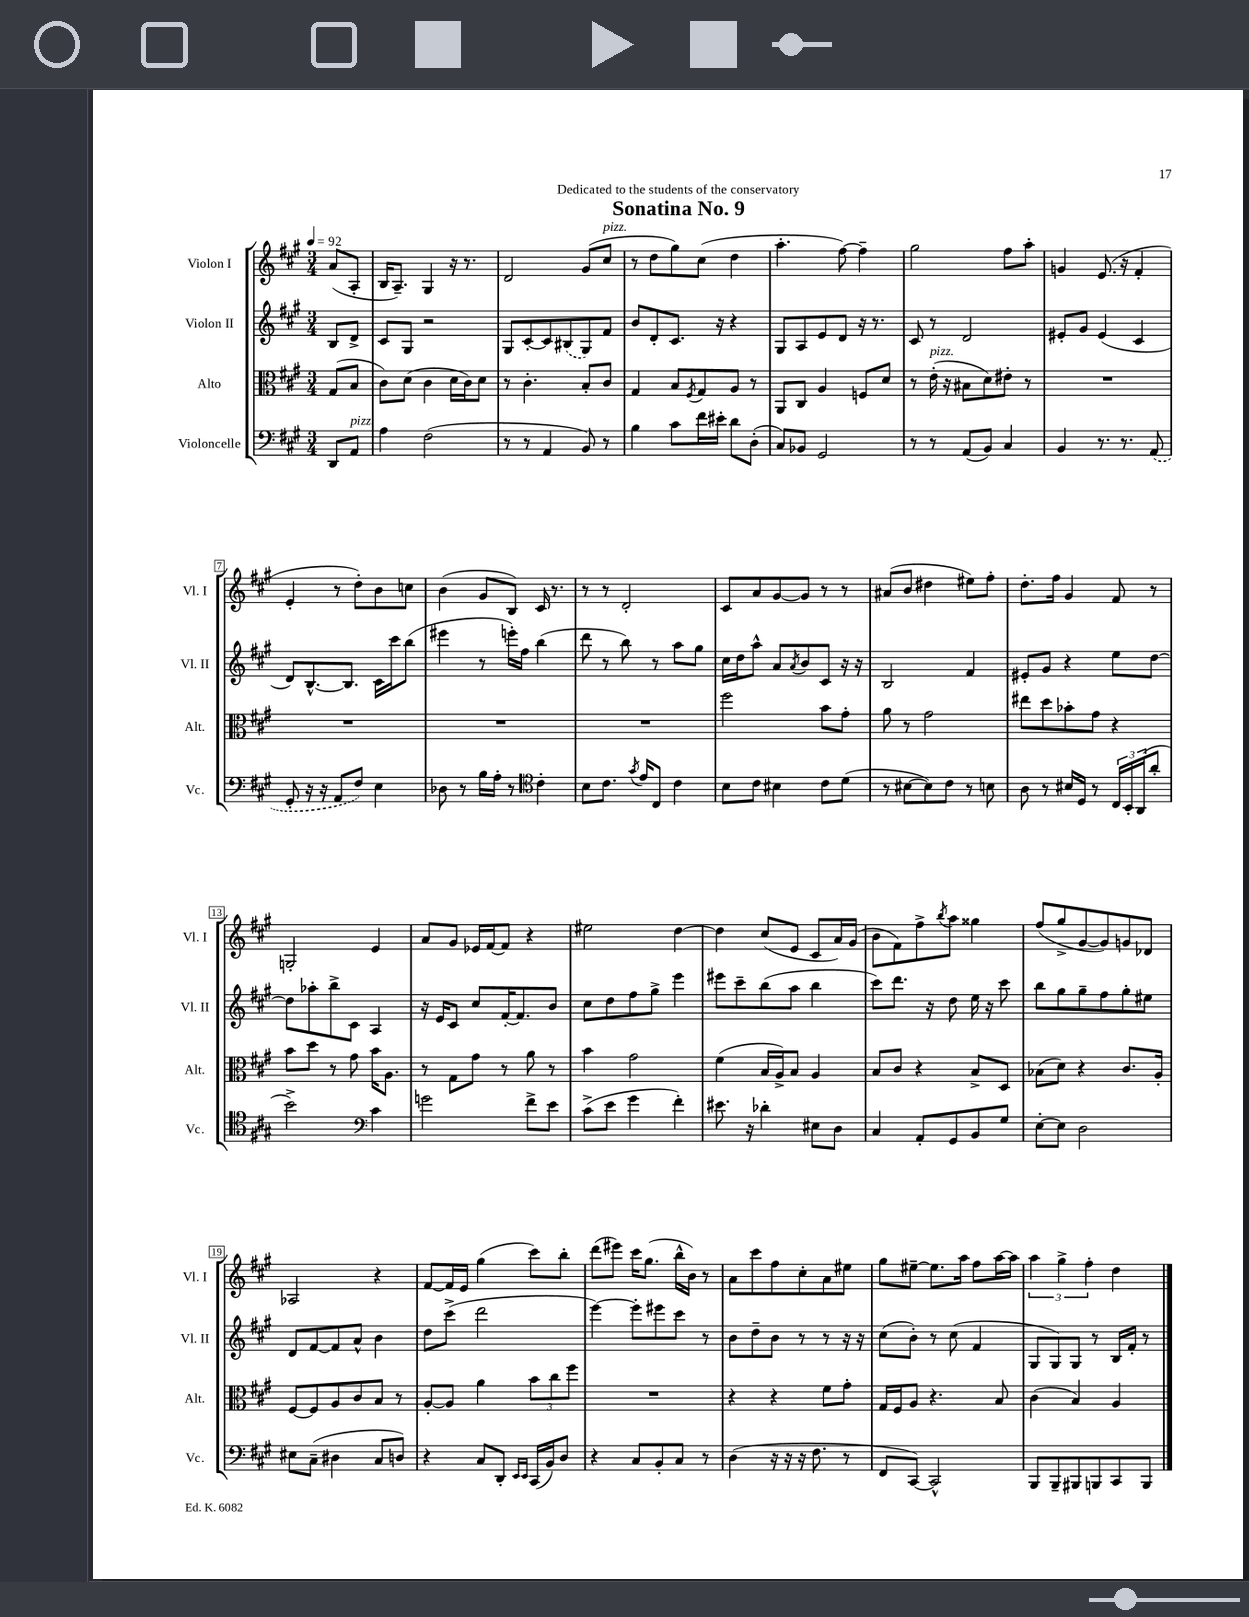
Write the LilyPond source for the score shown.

\header { title = "Sonatina No. 9" dedication = "Dedicated to the students of the conservatory" }
<<
\new StaffGroup <<
\new Staff = "s0" \with { instrumentName = "Violon I" shortInstrumentName = "Vl. I" } {
    \clef treble \key a \major \numericTimeSignature \time 3/4 \partial 4 \tempo 4 = 92
    a'8( a8-. |
    b16 a8.--) gis4 r16 r8. |
    d'2 gis'8( cis''8^\markup { \italic "pizz." } |
    r8 d''8 gis''8) cis''8( d''4 |
    a''4.-. fis''8~) fis''4-- |
    gis''2 fis''8 a''8-. |
    g'4 e'8.( r16 fis'4-. |
    e'4-. r8 d''8-.) b'8 c''8 |
    b'4( gis'8 b8) cis'16 r8. |
    r8 r8 d'2-. |
    cis'8 a'8 gis'8~ gis'8 r8 r8 |
    ais'8( b'8 dis''4 eis''8) fis''8-. |
    d''8.-. fis''16 gis'4 fis'8 r8 |
    g2-. e'4 |
    a'8 gis'8 ees'16 fis'16~ fis'8 r4 |
    eis''2 d''4~ |
    d''4 cis''8( e'8 cis'8 a'16) gis'16( |
    b'8 fis'8) fis''8-> \acciaccatura { b''8 } a''8 gisis''4 |
    fis''8( gis''8-> gis'8~ gis'8) g'8 des'8 |
    aes2 r4 |
    fis'8~ fis'16 e'16 gis''4( cis'''8) b''8-. |
    d'''8( eis'''8) cis'''16 gis''8.( b''16-^ b'16) r8 |
    a'8 cis'''8 fis''8 cis''8-. a'8 eis''8 |
    gis''8 eis''8~-- eis''8. a''16 fis''8 a''16~ a''16 |
    \tuplet 3/2 { a''4 gis''4-> fis''4-. } d''4 \bar "|." |
}
\new Staff = "s1" \with { instrumentName = "Violon II" shortInstrumentName = "Vl. II" } {
    \clef treble \key a \major \numericTimeSignature \time 3/4 \partial 4
    b8 d'8-> |
    cis'8 gis8 r2 |
    gis8 cis'8~-. cis'8 \once \slurDashed bis8( gis8) fis'8 |
    b'8 d'8-. cis'8. r16 r4 |
    gis8 a8 e'8 d'8 r16 r8. |
    cis'8 r8 d'2 |
    eis'8-. gis'8 eis'4( cis'4 |
    d'8) b8.~-^ b8. cis'16 cis'''16 b''8( |
    eis'''4 r8 e'''16-.) fis''16 b''4( |
    d'''8 r8 b''8) r8 a''8 gis''8 |
    cis''16 d''16 a''8-^ a'8 \acciaccatura { a'8 } b'8 cis'8 r16 r16 |
    b2 fis'4 |
    eis'8-. gis'8 r4 e''8 d''8~ |
    d''8 aes''8-. b''8-> cis'8 a4 |
    r16 e'16 cis'8 cis''8 fis'16~-. fis'8. b'8 |
    cis''8 d''8 fis''8 gis''8-> e'''4 |
    eis'''8 cis'''8-- b''8( a''8 b''4 |
    cis'''8) d'''8. r16 d''8 e''16 r16 cis'''8 |
    b''8 gis''8 gis''8-- fis''8 gis''8-. eis''8 |
    d'8 fis'8~ fis'8 a'8-^ b'4 |
    d''8 cis'''8->( d'''2 |
    e'''4~) e'''8-. eis'''8 cis'''8 r8 |
    b'8 d''8-- b'8 r8 r8 r16 r16 |
    cis''8( b'8-.) r8 cis''8( fis'4 |
    gis8 gis8) gis8 r8 b16 fis'16-. r8 \bar "|." |
}
\new Staff = "s2" \with { instrumentName = "Alto" shortInstrumentName = "Alt." } {
    \clef alto \key a \major \numericTimeSignature \time 3/4 \partial 4
    gis8( b8 |
    cis'8) d'8( cis'4 d'16 cis'16) d'8 |
    r8 cis'4.-. b8-. cis'8 |
    gis4 b8 \acciaccatura { fis8 } gis8 a8 r8 |
    a,8 cis8 a4 f8 d'8 |
    r8 e'16-.^\markup { \italic "pizz." }( r16 bis8 d'8) eis'8-. r8 |
    R2. |
    R2. |
    R2. |
    R2. |
    fis''2 b'8 gis'8-. |
    a'8 r8 gis'2 |
    eis''8 d''8 bes'8-. gis'8 r4 |
    b'8 d''8 r8 gis'8 b'16 a8. |
    r8 gis8 gis'8 r8 a'8 r8 |
    b'4 gis'2 |
    fis'4( b16 a16->) b8 a4 |
    b8 cis'8 r4 b8-> d8 |
    bes8( d'8) r4 cis'8. a16-. |
    fis8~ fis8 a8 cis'8 b8 r8 |
    a8~-. a8 a'4 \tuplet 3/2 { b'8 cis''8 fis''8 } |
    R2. |
    r4 r4 fis'8 gis'8-. |
    gis16 fis16 a8 r4. b8 |
    cis'4( b4) a4 \bar "|." |
}
\new Staff = "s3" \with { instrumentName = "Violoncelle" shortInstrumentName = "Vc." } {
    \clef bass \key a \major \numericTimeSignature \time 3/4 \partial 4
    d,8 a,8^\markup { \italic "pizz." } |
    a4 fis2( |
    r8 r8 a,4 b,8) r8 |
    b4 cis'8 fis'16 eis'16-. d'8 d8-.( |
    cis8) bes,8 gis,2 |
    r8 r8 a,8( b,8) cis4 |
    b,4 r8. r8. \once \slurDashed a,8( |
    gis,8-. r16 r16 a,8 fis8) e4 |
    des8 r8 b16 a16-. r8 \clef tenor cis'4-. |
    b8 cis'8. \acciaccatura { gis'8 } e'16 cis8 cis'4 |
    b8 cis'8 bis4 cis'8 d'8( |
    r8 bis8~ bis8) cis'8 r8 b8 |
    a8 r8 bis16 d16 r8 \tuplet 3/2 { cis16 b,16-. a,16( } a'8-. |
    b'2->) \clef bass cis'4 |
    g'2 fis'8-> e'8 |
    cis'8->( e'8 gis'4 fis'4-.) |
    eis'8. r16 des'4-. eis8 d8 |
    cis4 a,8-. gis,8 b,8 gis8 |
    e8~-. e8 d2 |
    eis8 cis8--( dis4 cis8 d8) |
    r4 cis8 d,8-. \grace { e,16 e,16 } cis,16( b,16) d8 |
    r4 cis8 b,8-. cis8 r8 |
    d4( r16 r16 r16 fis8. r8 |
    fis,8 cis,8~) cis,2-^ |
    b,,8 b,,8-- bis,,8 b,,8 cis,8 b,,8 \bar "|." |
}
>>
>>
\layout { \context { \Score \override BarNumber.stencil = #(make-stencil-boxer 0.1 0.3 ly:text-interface::print) } }
